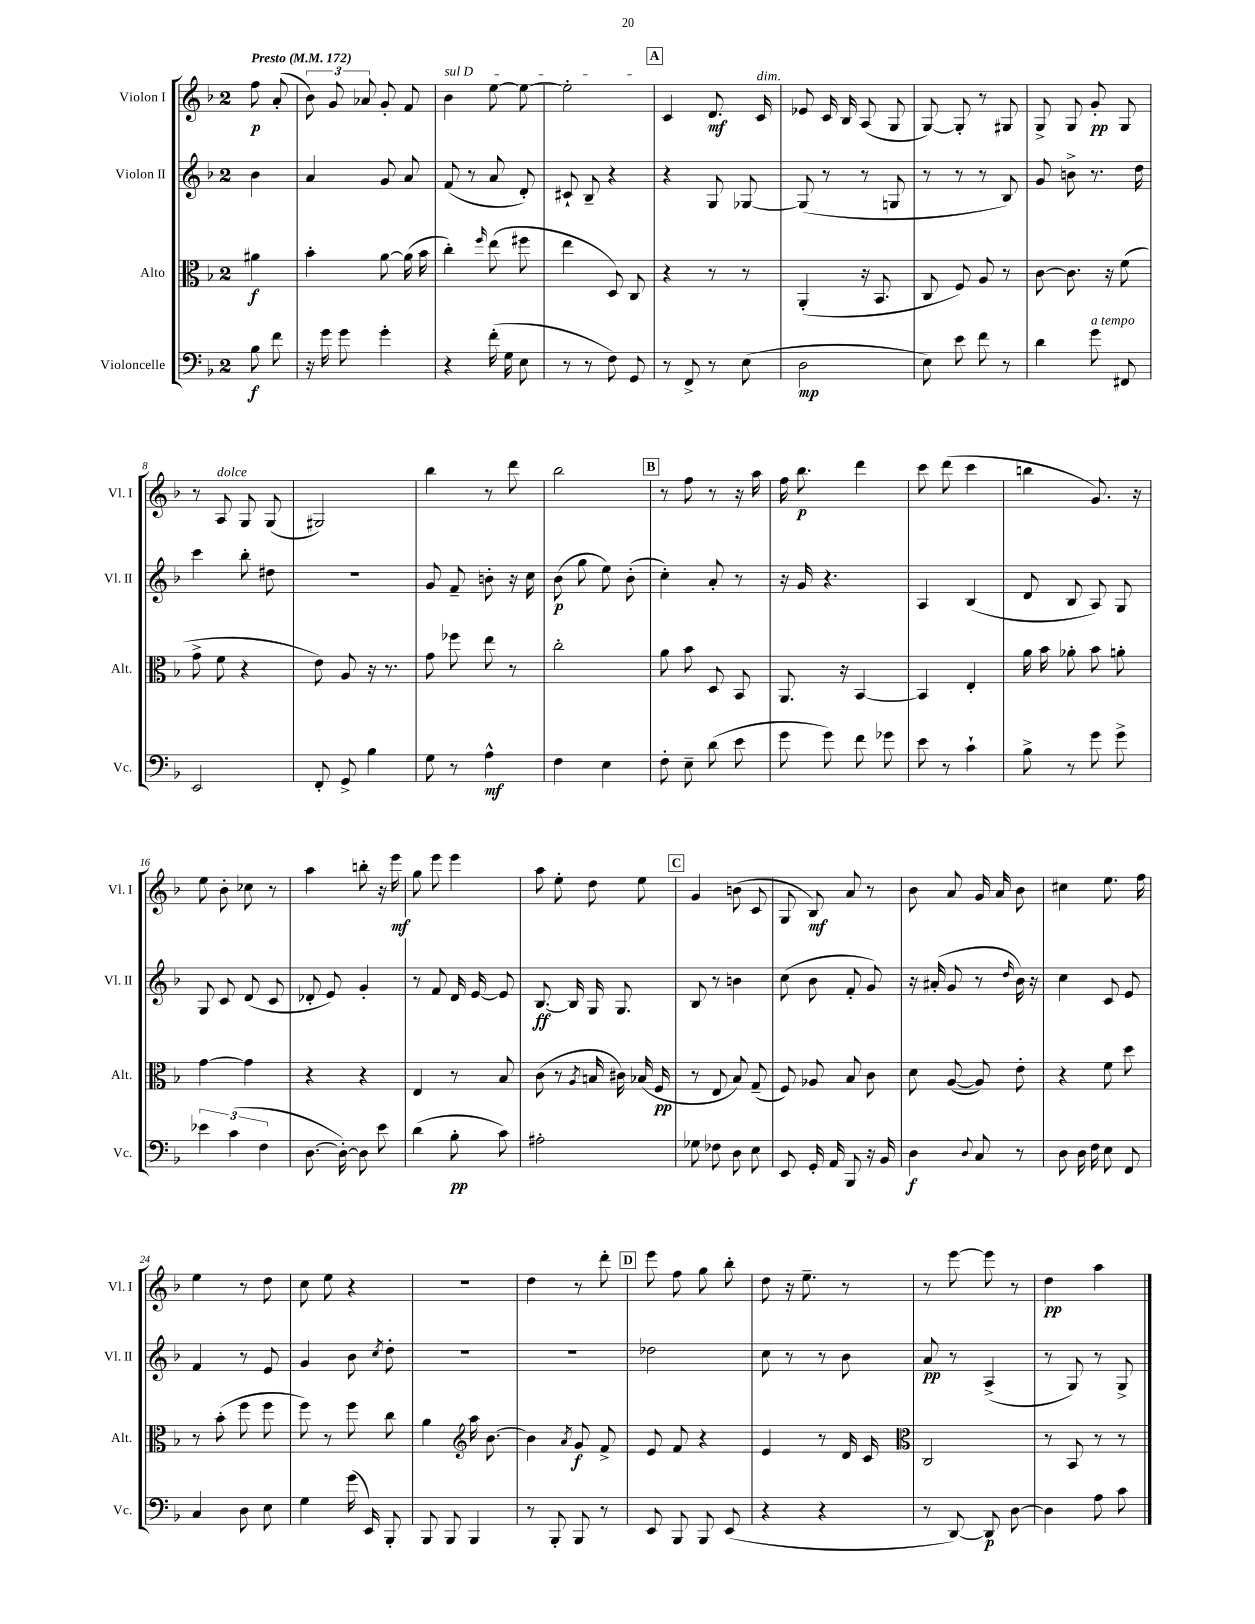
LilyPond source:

<<
\new StaffGroup <<
\new Staff = "s0" \with { instrumentName = "Violon I" shortInstrumentName = "Vl. I" } {
    \clef treble \key f \major \once \override Staff.TimeSignature.style = #'single-digit \time 2/4 \partial 4 \tempo "Presto" 4 = 172
    \autoBeamOff f''8\p a'8-.( |
    \tuplet 3/2 { bes'8) g'8 aes'8 } g'8-. f'8 |
    \once \override TextSpanner.bound-details.left.text = \markup { \italic "sul D" } bes'4\startTextSpan e''8~ e''8~ |
    e''2-.\stopTextSpan |
    \mark \markup { \box "A" } c'4 d'8.\mf c'16^\markup { \italic "dim." } |
    ees'8 c'16 bes16 a8( g8 |
    g8~) g8-. r8 gis8 |
    g8-> g8 g'8-.\pp g8 |
    r8 a8^\markup { \italic "dolce" } g8 g8( |
    gis2) |
    bes''4 r8 d'''8 |
    bes''2 |
    \mark \markup { \box "B" } r8 f''8 r8 r16 a''16 |
    f''16 bes''8.\p d'''4 |
    c'''8 d'''8( c'''4 |
    b''4 g'8.) r16 |
    e''8 bes'8-. ces''8 r8 |
    a''4 b''8-. r16 e'''16\mf |
    g''8 e'''8 e'''4 |
    a''8 e''8-. d''8 e''8 |
    \mark \markup { \box "C" } g'4 b'8( c'8 |
    g8 bes8\mf) a'8 r8 |
    bes'8 a'8 g'16 a'16 bes'8 |
    cis''4 e''8. f''16 |
    e''4 r8 d''8 |
    c''8 e''8 r4 |
    R2 |
    d''4 r8 d'''8-. |
    \mark \markup { \box "D" } e'''8 f''8 g''8 bes''8-. |
    d''8 r16 e''8.-- r8 |
    r8 e'''8~ e'''8 r8 |
    d''4\pp a''4 \bar "|." |
}
\new Staff = "s1" \with { instrumentName = "Violon II" shortInstrumentName = "Vl. II" } {
    \clef treble \key f \major \once \override Staff.TimeSignature.style = #'single-digit \time 2/4 \partial 4
    \autoBeamOff bes'4 |
    a'4 g'8 a'8 |
    f'8( r8 a'8 d'8-.) |
    cis'8-! bes8-- r4 |
    \mark \markup { \box "A" } r4 g8 ges8~ |
    ges8( r8 r8 g8 |
    r8 r8 r8 bes8) |
    g'8 b'8-> r8. d''16 |
    c'''4 bes''8-. dis''8 |
    r2 |
    g'8 f'8-- b'8-. r16 c''16 |
    bes'8\p( g''8 e''8) bes'8-.( |
    \mark \markup { \box "B" } c''4-.) a'8-. r8 |
    r16 g'16 r4. |
    a4 bes4( |
    d'8 bes8 a8) g8 |
    g8 c'8 d'8( c'8 |
    des'8-. e'8) g'4-. |
    r8 f'8 d'16 e'16~ e'8 |
    bes8.~\ff bes16 g16 g8. |
    \mark \markup { \box "C" } bes8 r8 b'4 |
    c''8( bes'8 f'8-. g'8) |
    r16 ais'16-.( g'8 r8 \grace { d''16 } bes'16) r16 |
    c''4 c'8 e'8 |
    f'4 r8 e'8 |
    g'4 bes'8 \acciaccatura { c''8 } d''8-. |
    R2 |
    R2 |
    \mark \markup { \box "D" } des''2 |
    c''8 r8 r8 bes'8 |
    a'8\pp r8 a4->( |
    r8 g8) r8 g8-> \bar "|." |
}
\new Staff = "s2" \with { instrumentName = "Alto" shortInstrumentName = "Alt." } {
    \clef alto \key f \major \once \override Staff.TimeSignature.style = #'single-digit \time 2/4 \partial 4
    \autoBeamOff ais'4\f |
    bes'4-. a'8~ a'16( bes'16 |
    c''4-.) \grace { f''16 } e''8( fis''8 |
    e''4 d8) c8 |
    \mark \markup { \box "A" } r4 r8 r8 |
    a,4-.( r16 bes,8. |
    c8 f8) a8 r8 |
    c'8~ c'8. r16 f'8( |
    g'8-> f'8 r4 |
    e'8) a8 r16 r8. |
    g'8 fes''8 e''8 r8 |
    c''2-. |
    \mark \markup { \box "B" } a'8 bes'8 d8 bes,8 |
    a,8. r16 bes,4~ |
    bes,4 e4-. |
    a'16 bes'16 aes'8-. bes'8 a'8-. |
    g'4~ g'4 |
    r4 r4 |
    e4 r8 bes8 |
    c'8( r8 \acciaccatura { a8 } b16 cis'16) bes16( f16\pp |
    \mark \markup { \box "C" } r8 e8 bes8) g8--( |
    f8) aes8 bes8 c'8 |
    d'8 a8~( a8) e'8-. |
    r4 f'8 d''8 |
    r8 bes'8-.( f''8 f''8 |
    f''8) r8 f''8 c''8 |
    a'4 \clef treble a''16 bes'8.~ |
    bes'4 \acciaccatura { a'8 } g'8\f f'8-> |
    \mark \markup { \box "D" } e'8 f'8 r4 |
    e'4 r8 d'16 c'16 |
    \clef alto c2 |
    r8 bes,8 r8 r8 \bar "|." |
}
\new Staff = "s3" \with { instrumentName = "Violoncelle" shortInstrumentName = "Vc." } {
    \clef bass \key f \major \once \override Staff.TimeSignature.style = #'single-digit \time 2/4 \partial 4
    \autoBeamOff bes8\f f'8 |
    r16 g'16 g'8 g'4-. |
    r4 f'16-.( g16 e8 |
    r8 r8 f8) g,8 |
    \mark \markup { \box "A" } r8 f,8-> r8 e8( |
    d2\mp |
    e8) e'8 f'8 r8 |
    d'4 g'8^\markup { \italic "a tempo" } fis,8 |
    e,2 |
    f,8-. g,8-> bes4 |
    g8 r8 a4-^\mf |
    f4 e4 |
    \mark \markup { \box "B" } f8-. e8-- d'8( e'8 |
    g'8 g'8) f'8 ges'8 |
    e'8 r8 c'4-! |
    bes8-> r8 g'8 g'8-> |
    \tuplet 3/2 { ees'4 c'4( f4 } |
    d8.~ d16~-.) d8 e'8 |
    d'4( bes8-.\pp c'8) |
    ais2-. |
    \mark \markup { \box "C" } ges8 fes8 d8 e8 |
    e,8 g,16-. a,16 bes,,8 r16 bes,16 |
    d4\f \appoggiatura { d8 } c8 r8 |
    d8 d16 f16 e8 f,8 |
    c4 d8 e8 |
    g4 g'16( e,16) bes,,8-. |
    bes,,8 bes,,8 bes,,4 |
    r8 bes,,8-. bes,,8 r8 |
    \mark \markup { \box "D" } e,8 bes,,8 bes,,8 e,8( |
    r4 r4 |
    r8 d,8~) d,8\p d8~ |
    d4 a8 c'8 \bar "|." |
}
>>
>>
